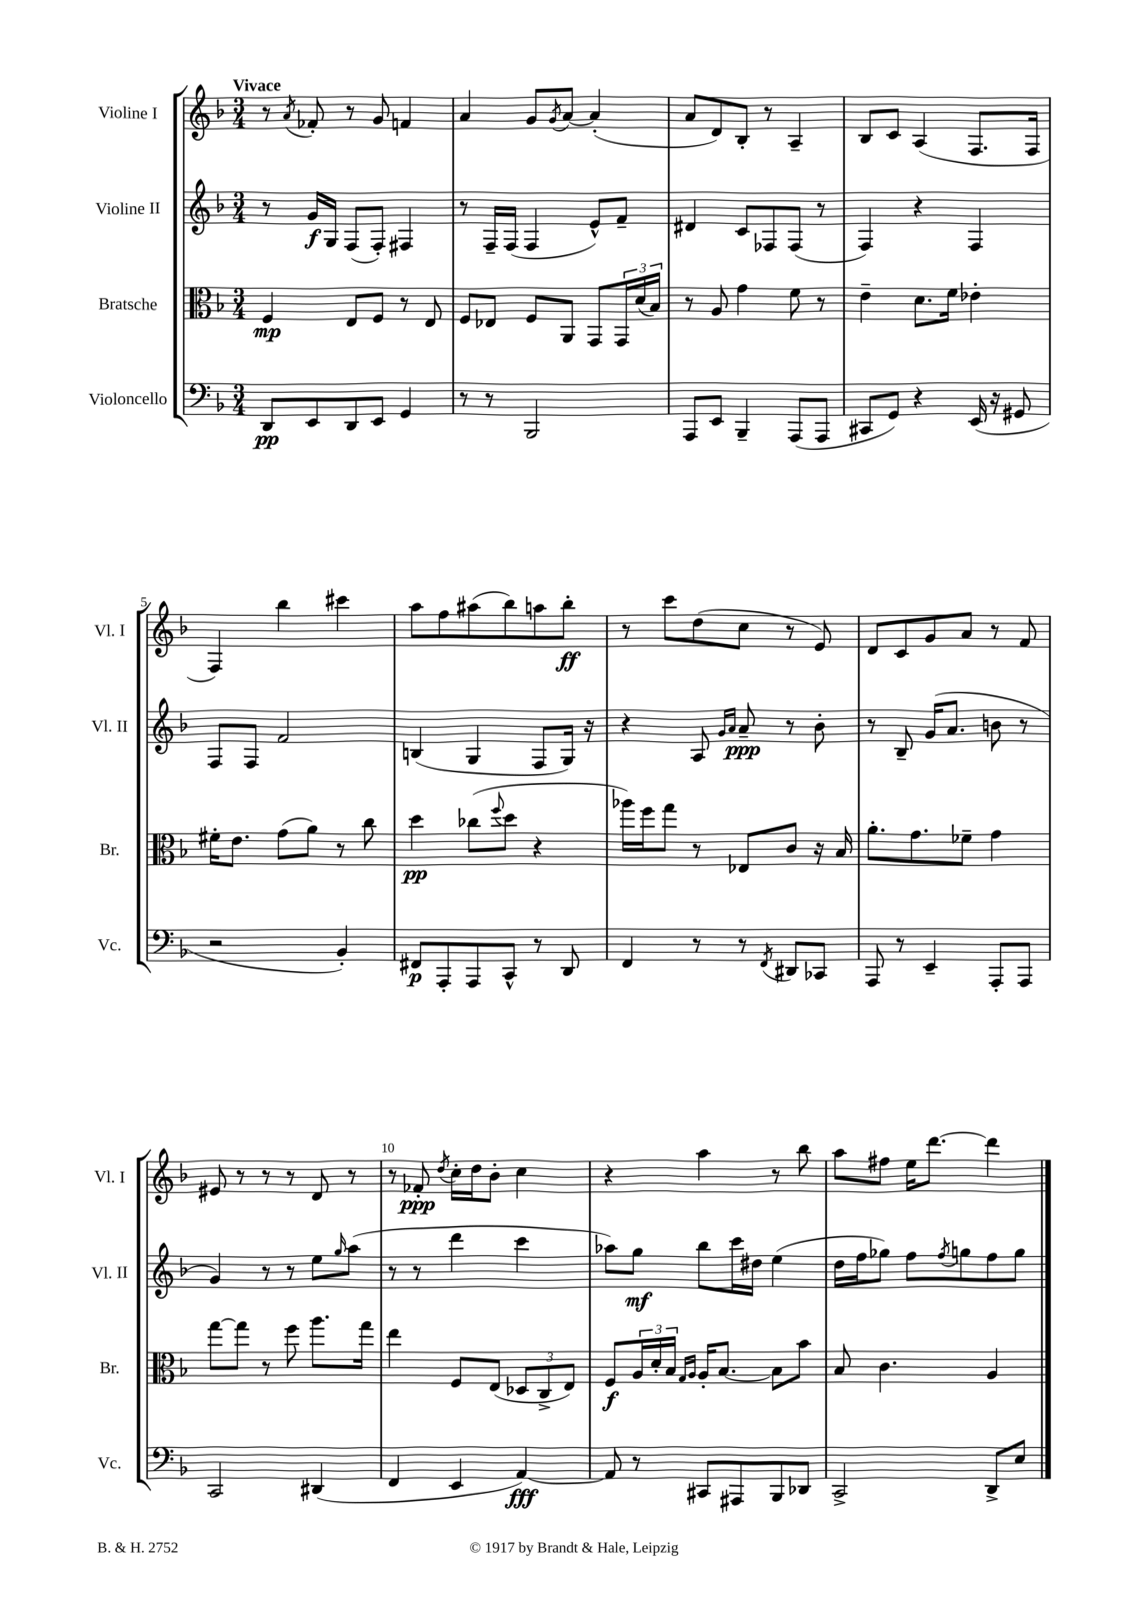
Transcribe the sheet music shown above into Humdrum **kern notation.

**kern	**kern	**kern	**kern
*staff4	*staff3	*staff2	*staff1
*clefF4	*clefC3	*clefG2	*clefG2
*k[b-]	*k[b-]	*k[b-]	*k[b-]
*M3/4	*M3/4	*M3/4	*M3/4
8DD/L	4F/	8r	8r
.	.	.	8qa/
8EE/	.	16g/LL	8f-'/
.	.	16G/JJ	.
8DD/	8E/L	(8F/L	8r
8EE/J	8F/J	8F'/J)	8g/
4GG/	8r	4F#/	4f/
.	8E/	.	.
=	=	=	=
8r	8F/L	8r	4a/
8r	8E-/J	16F~/LL	.
.	.	(16F/JJ	.
2BBB-/	8F/L	4F/	8g/L
.	.	.	8qg/
.	8AA/J	.	[8a/J
.	8GG/L	8e^^/L)	(4a'/]
.	24GG/L	8f~/J	.
.	(24d/	.	.
.	24B-/JJ)	.	.
=	=	=	=
8AAA/L	8r	4d#/	8a/L
8EE/J	8A/	.	8d/)
4BBB-~/	4g\	8c/L	8B-'/J
.	.	8F-/	8r
(8AAA/L	8f\	(8F-/J	4A~/
8AAA/J	8r	8r	.
=	=	=	=
8CC#/L	4e~\	4F/)	8B-/L
8GG/J)	.	.	8c/J
4r	8.d\L	4r	(4A/
.	16f\Jk	.	.
(16EE/	4e-'\	4F/	8.F/L
16r	.	.	.
8GG#/	.	.	.
.	.	.	16F/Jk
=	=	=	=
2r	16f#'\LK	8F/L	4F/)
.	8.e\J	.	.
.	.	8F/J	.
.	(8g\L	2f/	4bb-\
.	8a\J)	.	.
4BB-'/)	8r	.	4ccc#\
.	8cc\	.	.
=	=	=	=
8FF#/L	4dd\	(4B/	8aa\L
8AAA'/	.	.	8ff\
8AAA/	(8cc-\L	4G/	(8aa#\
.	8qqff/	.	.
8CC^^/J	8dd\J	.	8bb-\)
8r	4r	8F/L	8aa\
8DD/	.	16G/Jk)	8bb-'\J
.	.	16r	.
=	=	=	=
4FF/	16aa-\LL)	4r	8r
.	16ff\J	.	.
.	8gg\J	.	8ccc\L
8r	8r	8A/	(8dd\
.	.	16qqg/LL	.
.	.	16qqa/JJ	.
8r	8E-/L	8a~/	8cc\J
8qFF/	.	.	.
8DD#/L	8c/J	8r	8r
8CC-/J	16r	8b-'\	8e/)
.	16B-/	.	.
=	=	=	=
8AAA/	8.a'\L	8r	8d/L
8r	.	8B-~/	8c/
.	8.g\	.	.
4EE~/	.	(16g/LK	8g/
.	.	8.a/J	.
.	8f-~\J	.	8a/J
8AAA'/L	4g\	8b\	8r
8AAA/J	.	8r	8f/
=	=	=	=
2CC/	[8gg\L	4g/)	8e#/
.	8gg\]J	.	8r
.	8r	8r	8r
.	8ff\	8r	8r
(4DD#/	8.aa\L	8ee\L	8d/
.	.	16qqgg/	.
.	.	(8aa\J	8r
.	16gg\Jk	.	.
=	=	=	=
4FF/	4ee\	8r	8r
.	.	8r	8f-'/
.	.	.	8qdd/
4EE/	8F/L	4ddd\	16cc'\LL
.	.	.	16dd\J
.	(8E/J	.	8b-'\J
[4AA/)	12D-/L	4ccc\	4cc\
.	12C^/	.	.
.	12E/J)	.	.
=	=	=	=
8AA/]	8F/L	8aa-\L)	4r
8r	24A/L	8gg\J	.
.	24d'/	.	.
.	24B-/JJ	.	.
.	16qqG/LL	.	.
.	16qqA/JJ	.	.
8CC#/L	16A'/LK	8bb-\L	4aa\
.	[8.B-/J	.	.
8AAA#/	.	16ccc\L	.
.	.	16dd#\JJ	.
8BBB-/	8B-\]L	(4ee\	8r
8DD-/J	8b-\J	.	8bb-\
=	=	=	=
2CC^/	8B-/	16dd\LL	8aa\L
.	.	16ff\J	.
.	4.c\	8gg-\J)	8ff#\J
.	.	8ff\L	16ee\LK
.	.	.	[8.ddd\J
.	.	8qff/	.
.	.	8gg\	.
8DD^/L	4A/	8ff\	4ddd\]
8E/J	.	8gg\J	.
==	==	==	==
*-	*-	*-	*-
